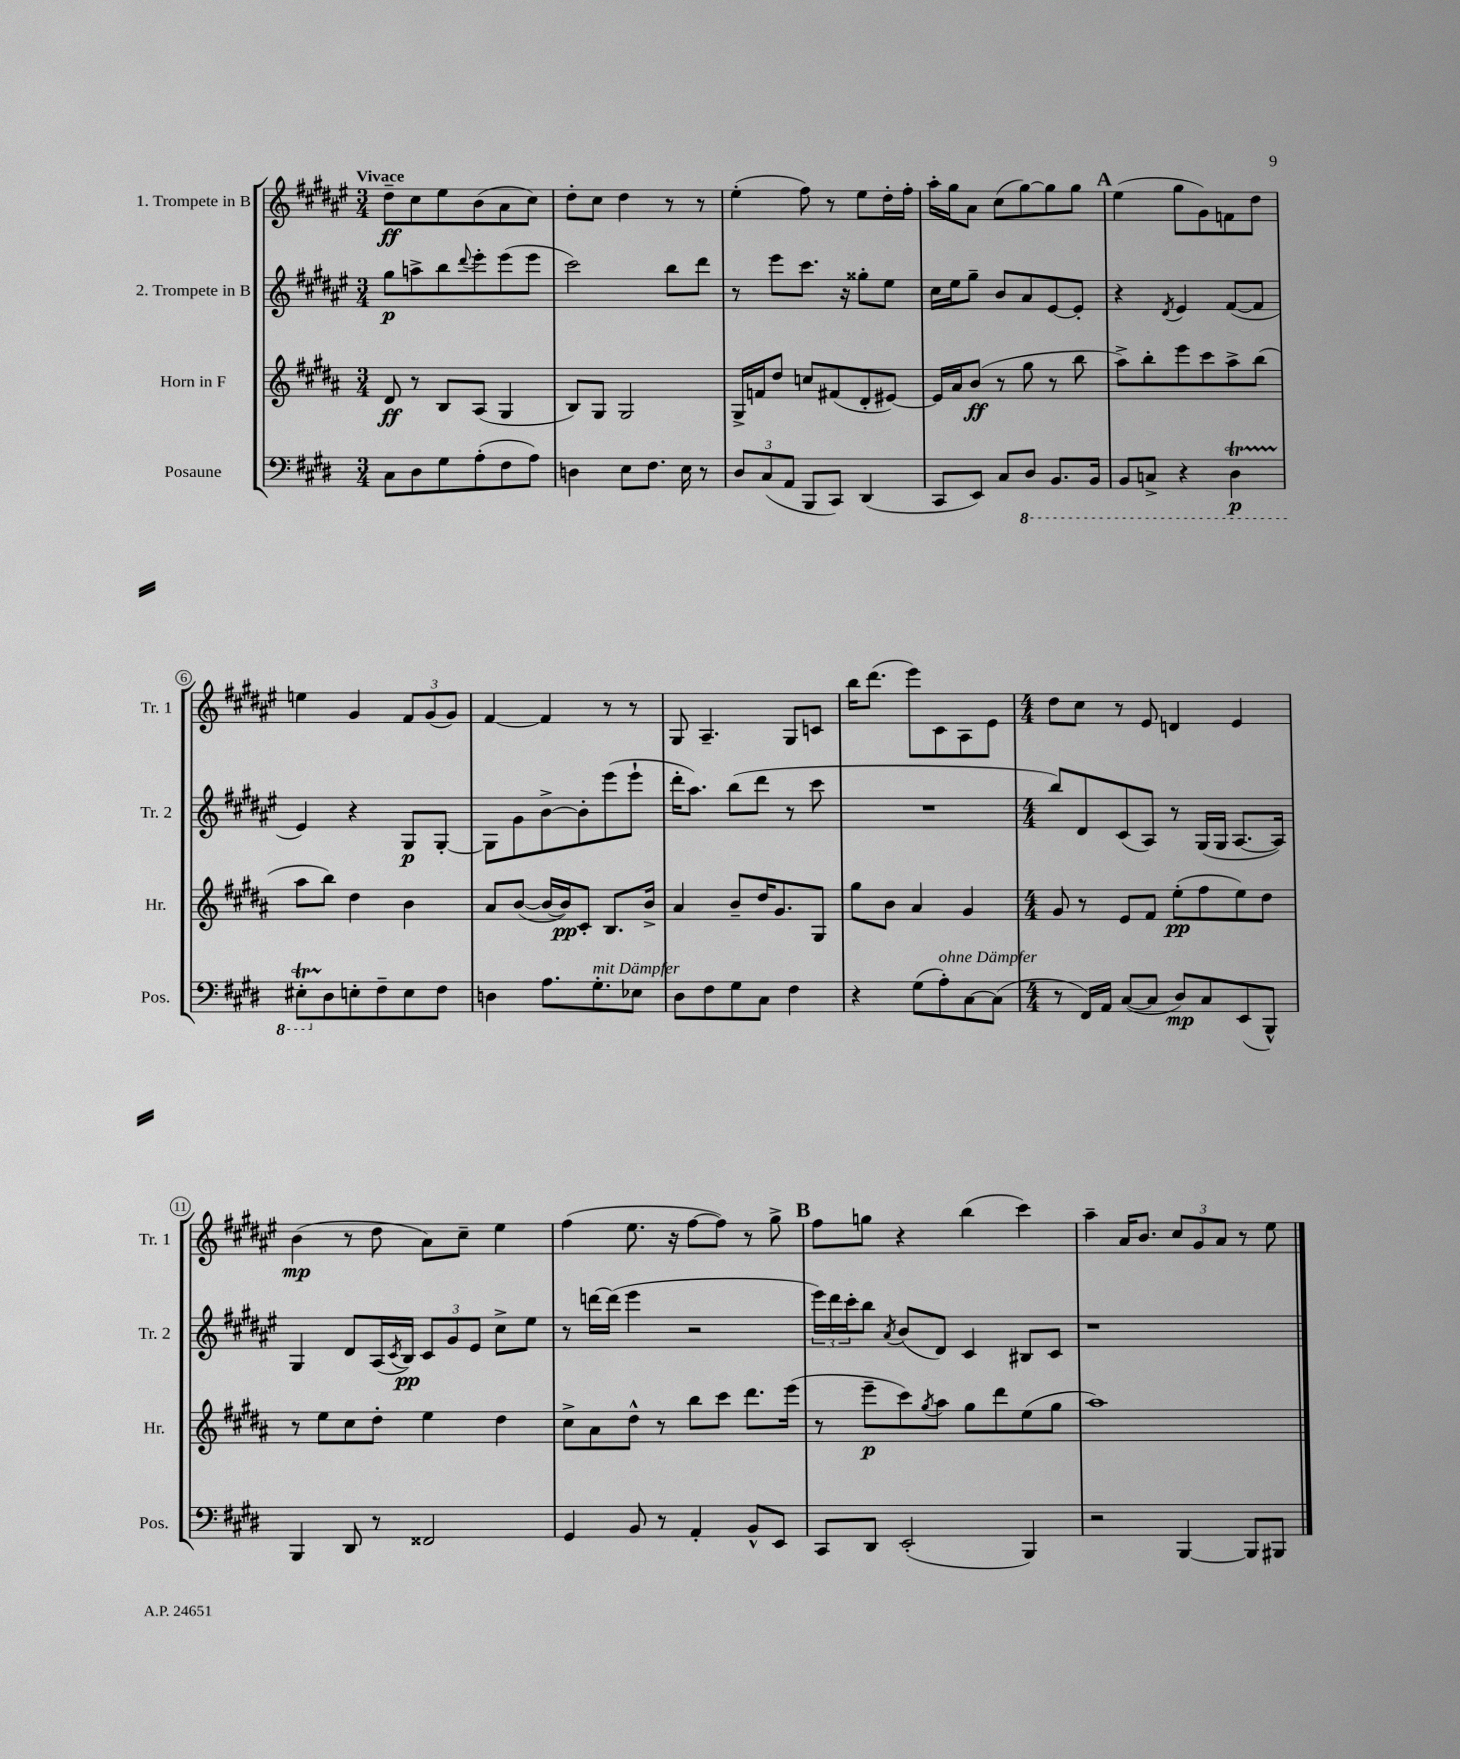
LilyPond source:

<<
\new StaffGroup <<
\new Staff = "s0" \with { instrumentName = "1. Trompete in B" shortInstrumentName = "Tr. 1" } {
    \clef treble \key fis \major \numericTimeSignature \time 3/4 \tempo "Vivace"
    dis''8--\ff cis''8 eis''8 b'8( ais'8 cis''8) |
    dis''8-. cis''8 dis''4 r8 r8 |
    eis''4-.( fis''8) r8 eis''8 dis''16-. fis''16-. |
    ais''16-. gis''16 ais'8 cis''8( gis''8~) gis''8 gis''8 |
    \mark \markup { \bold "A" } eis''4( gis''8 gis'8) f'8 dis''8 |
    e''4 gis'4 \tuplet 3/2 { fis'8 gis'8( gis'8) } |
    fis'4~ fis'4 r8 r8 |
    gis8 ais4.-- gis8 c'8 |
    b''16 dis'''8.( eis'''8) cis'8 ais8 eis'8 |
    \numericTimeSignature \time 4/4 dis''8 cis''8 r8 eis'8 d'4 eis'4 |
    b'4\mp( r8 dis''8 ais'8) cis''8-- eis''4 |
    fis''4( eis''8. r16 fis''8~ fis''8) r8 gis''8-> |
    \mark \markup { \bold "B" } fis''8 g''8 r4 b''4( cis'''4) |
    ais''4-- ais'16 b'8. \tuplet 3/2 { cis''8 gis'8 ais'8 } r8 eis''8 \bar "|." |
}
\new Staff = "s1" \with { instrumentName = "2. Trompete in B" shortInstrumentName = "Tr. 2" } {
    \clef treble \key fis \major \numericTimeSignature \time 3/4
    gis''8\p a''8-> b''8 \appoggiatura { dis'''8 } eis'''8-. eis'''8( eis'''8 |
    cis'''2) b''8 dis'''8 |
    r8 eis'''8 cis'''8. r16 gisis''8-. eis''8 |
    cis''16 eis''16 gis''8-- b'8 ais'8 eis'8~ eis'8-. |
    \mark \markup { \bold "A" } r4 \acciaccatura { dis'8 } eis'4 fis'8~( fis'8 |
    eis'4) r4 gis8\p gis8~-. |
    gis8 gis'8 b'8~-> b'8-. eis'''8( eis'''8-! |
    dis'''16-. ais''8.) b''8( dis'''8 r8 cis'''8 |
    R2. |
    \numericTimeSignature \time 4/4 b''8) dis'8 cis'8( ais8) r8 gis16( gis16 ais8.~ ais16) |
    gis4 dis'8 ais16( \acciaccatura { cis'8 } b16\pp) \tuplet 3/2 { cis'8 gis'8 eis'8 } cis''8-> eis''8 |
    r8 d'''16~ d'''16( eis'''4 r2 |
    \mark \markup { \bold "B" } \tuplet 3/2 { eis'''16) dis'''16 cis'''16-. } b''8 \acciaccatura { ais'8 } b'8( dis'8) cis'4 bis8 cis'8 |
    r1 \bar "|." |
}
\new Staff = "s2" \with { instrumentName = "Horn in F" shortInstrumentName = "Hr." } {
    \clef treble \key b \major \numericTimeSignature \time 3/4
    dis'8\ff r8 b8 ais8( gis4 |
    b8) gis8 gis2 |
    gis16-> f'16 dis''8 c''8 fis'8( dis'8-. eis'8~) |
    eis'16 ais'16 b'8\ff( r8 gis''8 r8 b''8 |
    \mark \markup { \bold "A" } ais''8->) b''8-. e'''8 cis'''8 ais''8-> b''8( |
    ais''8 b''8) dis''4 b'4 |
    ais'8 b'8~( b'16~ b'16\pp) cis'8-. b8. b'16-> |
    ais'4 b'8-- dis''16 gis'8. gis8 |
    gis''8 b'8 ais'4 gis'4 |
    \numericTimeSignature \time 4/4 gis'8 r8 e'8 fis'8 e''8-.\pp( fis''8 e''8) dis''8 |
    r8 e''8 cis''8 dis''8-. e''4 dis''4 |
    cis''8-> ais'8 dis''8-^ r8 b''8 cis'''8 dis'''8. e'''16( |
    \mark \markup { \bold "B" } r8 e'''8--\p cis'''8) \acciaccatura { gis''8 } ais''8 gis''8 dis'''8 e''8( gis''8 |
    ais''1) \bar "|." |
}
\new Staff = "s3" \with { instrumentName = "Posaune" shortInstrumentName = "Pos." } {
    \clef bass \key e \major \numericTimeSignature \time 3/4
    cis8 dis8 gis8 a8-.( fis8 a8) |
    d4 e8 fis8. e16 r8 |
    \tuplet 3/2 { dis8 cis8( a,8 } b,,8 cis,8) dis,4( |
    cis,8 e,8) cis8 \ottava #-1 dis,8 b,,8. b,,16 |
    \mark \markup { \bold "A" } b,,8 c,8-> r4 dis,4\startTrillSpan\p |
    eis,8-. \ottava #0 dis8\stopTrillSpan e!8-. fis8-- e8 fis8 |
    d4 a8. gis8.-.^\markup { \italic "mit Dämpfer" } ees8 |
    dis8 fis8 gis8 cis8 fis4 |
    r4 gis8( a8-.^\markup { \italic "ohne Dämpfer" }) cis8~ cis8( |
    \numericTimeSignature \time 4/4 r8 fis,16) a,16 cis8~( cis8 dis8\mp) cis8 e,8( b,,8-^) |
    b,,4 dis,8 r8 fisis,2 |
    gis,4 b,8 r8 a,4-. b,8-^ e,8 |
    \mark \markup { \bold "B" } cis,8 dis,8 e,2-.( b,,4) |
    r2 b,,4~ b,,8 bis,,8 \bar "|." |
}
>>
>>
\layout { \context { \Score \override BarNumber.stencil = #(make-stencil-circler 0.1 0.3 ly:text-interface::print) } }
